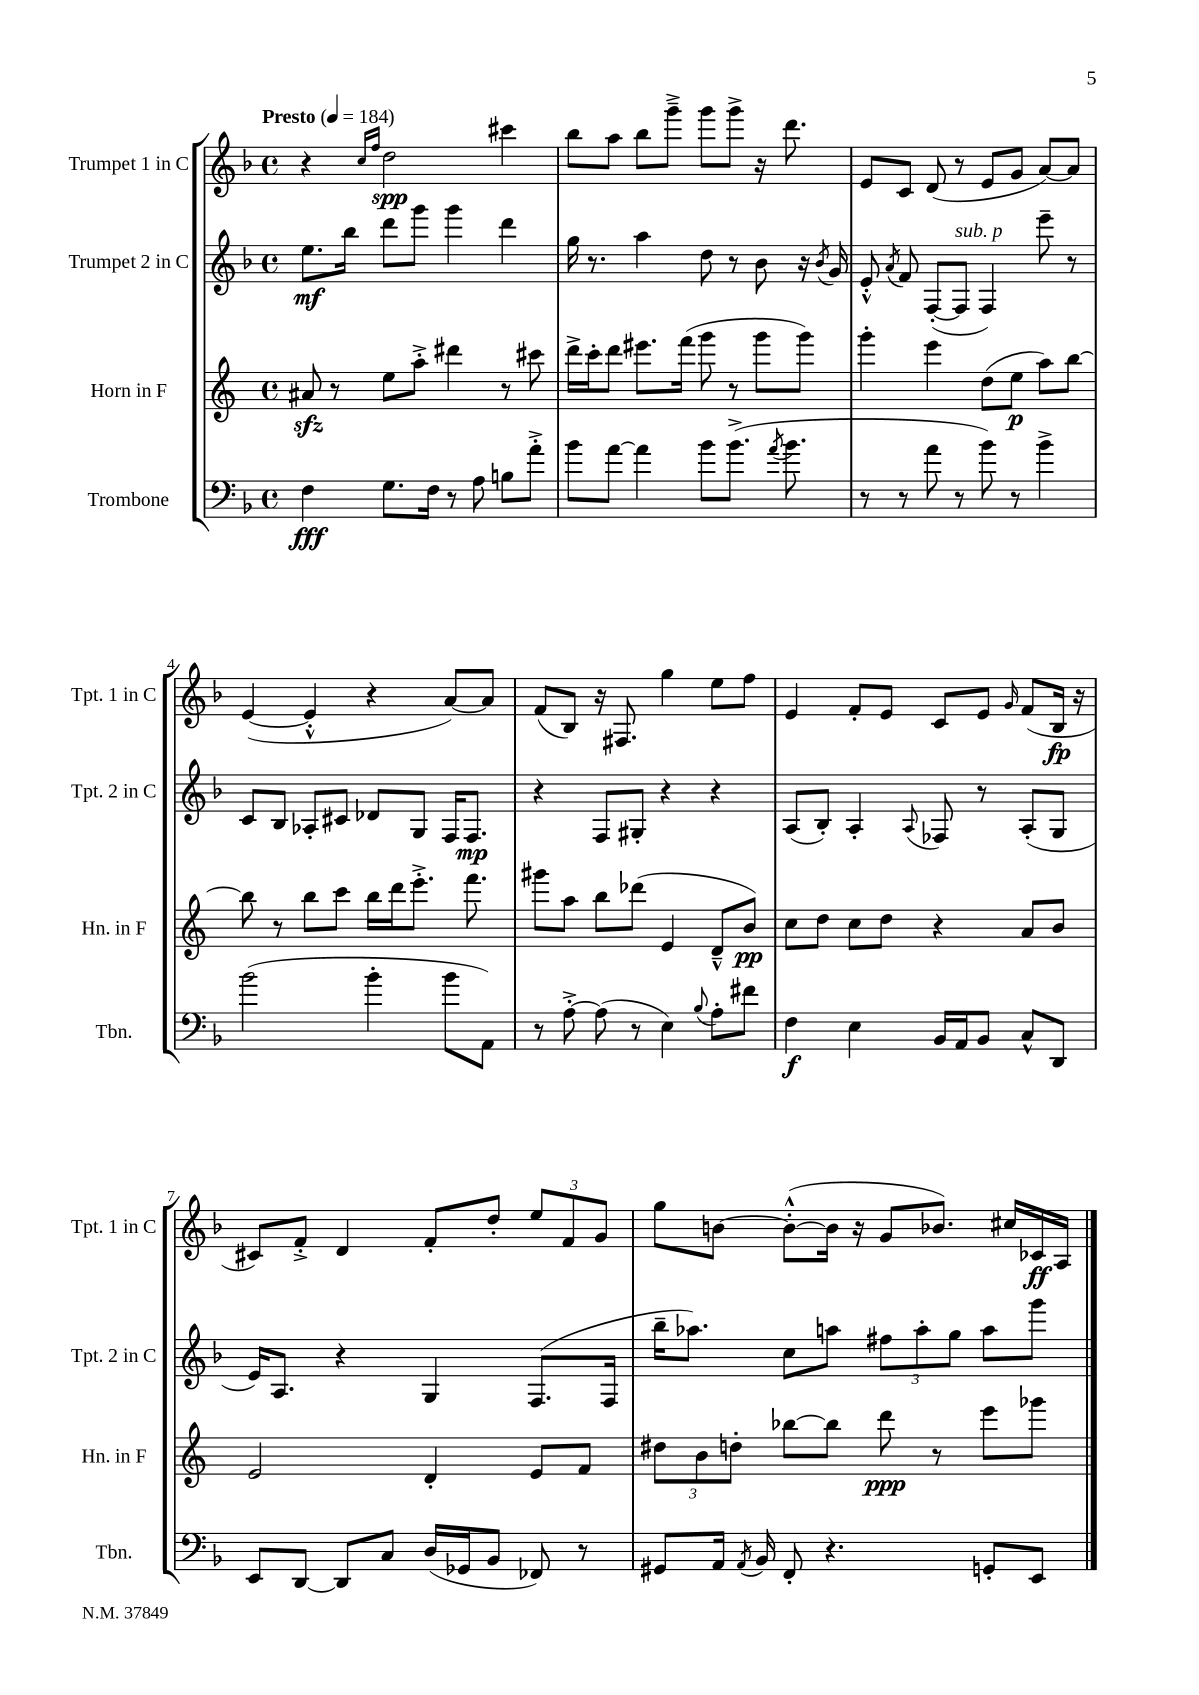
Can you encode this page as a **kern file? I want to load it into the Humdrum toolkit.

**kern	**kern	**kern	**kern
*staff4	*staff3	*staff2	*staff1
*clefF4	*clefG2	*clefG2	*clefG2
*k[b-]	*k[]	*k[b-]	*k[b-]
*M4/4	*M4/4	*M4/4	*M4/4
*met(c)	*met(c)	*met(c)	*met(c)
*MM184	*MM184	*MM184	*MM184
4F	8a#	8.ee	4r
.	8r	.	.
.	.	16bb-	.
.	.	.	16qqcc
.	.	.	16qqff
8.G	8ee	8ddd	2dd
.	8aa'^	8ggg	.
16F	.	.	.
8r	4ddd#	4ggg	.
8A	.	.	.
8B	8r	4ddd	4ccc#
8a'^	8ccc#	.	.
=	=	=	=
8b-	16ddd^	16gg	8bb-
.	16ccc'	8.r	.
[8a	8ddd	.	8aa
4a]	8.eee#	4aa	8bb-
.	.	.	8ggg~^
.	(16fff	.	.
8b-	8ggg	8dd	8ggg
(8.b-^	8r	8r	8ggg^
.	8ggg	8b-	16r
8qa	.	.	.
8.b-	.	.	8.ddd
.	8ggg)	16r	.
.	.	8qb-	.
.	.	16g	.
=	=	=	=
8r	4ggg'	8e'^^	8e
.	.	8qa	.
8r	.	8f	8c
8a	4eee	([8F'	(8d
8r	.	8F]	8r
8b-)	(8dd	4F)	8e
8r	8ee	.	8g
4b-^	8aa)	8eee~	[8a)
.	[8bb	8r	8a]
=	=	=	=
(2b-	8bb]	8c	([4e
.	8r	8B-	.
.	8bb	8A-'	4e'^^]
.	8ccc	8c#	.
4b-'	16bb	8d-	4r
.	16ddd	.	.
.	8.eee'^	8G	.
8b-	.	16F	[8a)
.	8.fff	8.F	.
8AA)	.	.	8a]
=	=	=	=
8r	8ggg#	4r	(8f
[8A'^	8aa	.	8B-)
(8A]	8bb	8F	16r
.	.	.	8.F#
8r	(8ddd-	8G#'	.
4E)	4e	4r	4gg
8qqB-	.	.	.
8A'	8d~^^	4r	8ee
8f#	8b)	.	8ff
=	=	=	=
4F	8cc	(8A	4e
.	8dd	8B-')	.
4E	8cc	4A'	8f'
.	8dd	.	8e
.	.	8qqA	.
16BB-	4r	8F-	8c
16AA	.	.	.
8BB-	.	8r	8e
.	.	.	16qqg
8C^^	8a	(8A'	(8f
8DD	8b	8G	16B-
.	.	.	16r
=	=	=	=
8EE	2e	16e)	8c#)
.	.	8.A	.
[8DD	.	.	8f'^
8DD]	.	4r	4d
8C	.	.	.
(16D	4d'	4G	8f'
16GG-	.	.	.
8BB-	.	.	8dd'
8FF-)	8e	(8.F	12ee
.	.	.	12f
8r	8f	.	.
.	.	.	12g
.	.	16F	.
=	=	=	=
8GG#	12dd#	16bb-~	8gg
.	.	8.aa-)	.
.	12b	.	.
16AA	.	.	[8b
.	12dd'	.	.
8qAA	.	.	.
16BB-	.	.	.
8FF'	[8bb-	8cc	(8b'^^_
4.r	8bb-]	8aa	16b]
.	.	.	16r
.	8ddd	12ff#	8g
.	.	12aa'	.
.	8r	.	8.b-)
.	.	12gg	.
8GG'	8eee	8aa	.
.	.	.	16cc#
8EE	8ggg-	8ggg	16c-
.	.	.	16A
==	==	==	==
*-	*-	*-	*-
